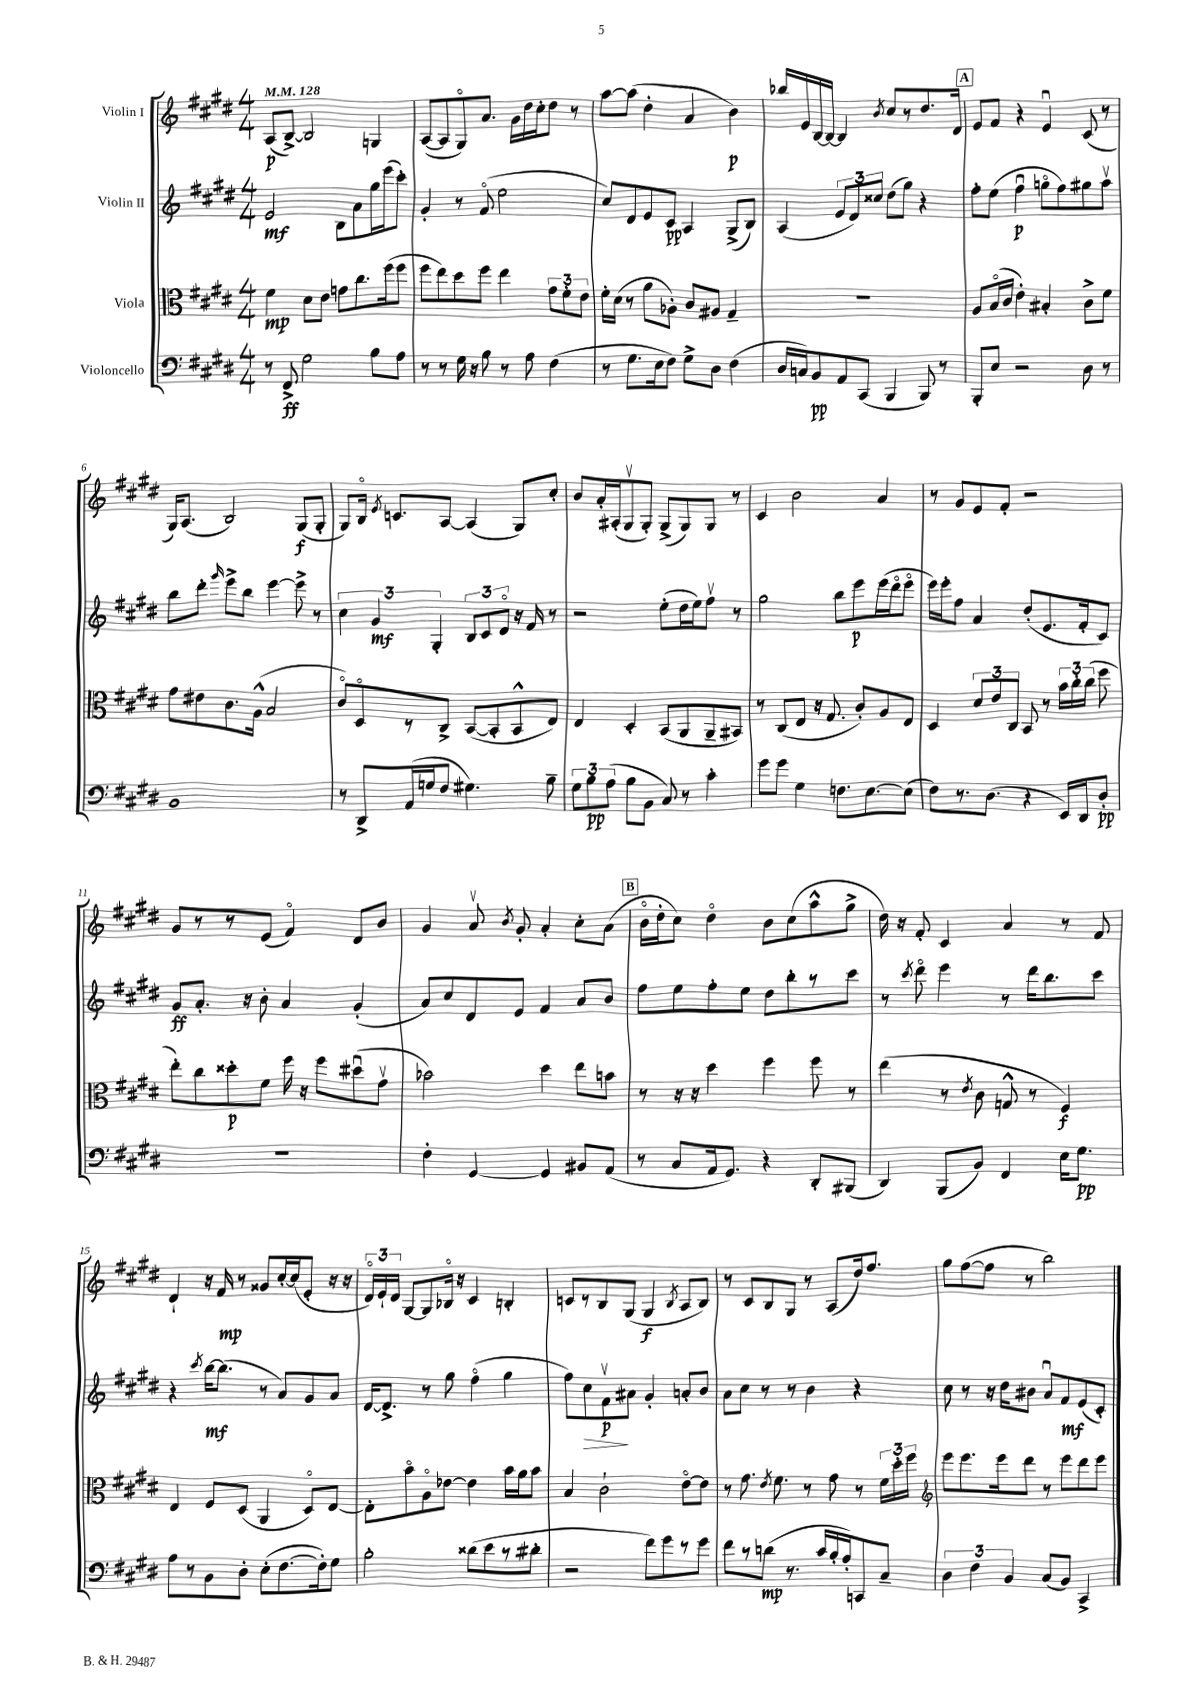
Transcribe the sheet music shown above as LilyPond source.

<<
\new StaffGroup <<
\new Staff = "s0" \with { instrumentName = "Violin I" } {
    \clef treble \key e \major \numericTimeSignature \time 4/4 \tempo 4 = 128
    \autoBeamOff a8[\p( b8]~->) b2 g4 |
    a8[~( a8 gis8\flageolet) a'8.] gis'16[ dis''16 cis''16-. dis''8] r8 |
    a''8[~ a''8]( dis''4-. a'4 b'4\p) |
    bes''16[ e'16 b16~ b16]~ b4 \acciaccatura { b'8 } cis''8[ r8 dis''8. dis'16] |
    \mark \markup { \box "A" } e'8[ fis'8] r4 e'4\downbow cis'8( r8 |
    gis16[) a8.]( b2) gis8[\f( gis8]-. |
    gis8[) b16]\flageolet \acciaccatura { e'8 } c'8.[ a8]~ a4( gis8[) cis''8]-. |
    b'8[ a'16-. ais16-.( gis8\upbow gis8]-.) gis8[->( gis8) gis8] r8 |
    cis'4 b'2 a'4 |
    r8 gis'8[ e'8 fis'8]-. r2 |
    gis'8[ r8 r8 e'8]( fis'4\flageolet) dis'8[ b'8] |
    gis'4 a'8\upbow \acciaccatura { b'8 } gis'8-. a'4-. cis''8[-. a'8]( |
    \mark \markup { \box "B" } b'16[\flageolet dis''16-. cis''8]) dis''4\flageolet b'8[ cis''8( a''8-^ gis''8]-> |
    dis''16) r16 fis'8-. cis'4 a'4 r8 fis'8 |
    dis'4-! r16 fis'16\mp r8 gisis'8[ cis''16~-. cis''16( e'8]-. r16 r16 |
    \tuplet 3/2 { dis'16[\flageolet) e'16-! dis'16] } gis8[~ gis8 bes16]\flageolet r16 cis'4 b4-. |
    c'8[ r8 b8 gis8]( gis4\f \acciaccatura { b8 } a8[ b8]) |
    r8 cis'8[ b8 gis8] r8 a8[( dis''16) fis''8.] |
    gis''8[ fis''8~( fis''8] r8 b''2) \bar "|." |
}
\new Staff = "s1" \with { instrumentName = "Violin II" } {
    \clef treble \key e \major \numericTimeSignature \time 4/4
    \autoBeamOff e'2\mf b8[ a'8 gis''16 e'''16( cis'''8]-.) |
    gis'4-. r8 fis'8\flageolet( e''2 |
    cis''8[) dis'8 e'8 cis'8]\pp a4 gis8[->( b8]) |
    a4( \tuplet 3/2 { e'8[ dis'8) cisis''8] } dis''8[( gis''8]) r4 |
    \mark \markup { \box "A" } fis''8[-. e''8]( fis''4\downbow\p g''8[\flageolet fis''8) gis''8 a''8]\upbow |
    b''8[ dis'''8]-. \grace { gis'''16 } e'''8[-> b''8] e'''4~ e'''8-> r8 |
    \tuplet 3/2 { cis''4 gis'4\mf gis4-. } \tuplet 3/2 { b8[ cis'8 dis'8]\flageolet } r16 fis'16 r8 |
    r2 e''8[-.( dis''16 e''16) fis''8]\upbow r8 |
    gis''2 b''8[ e'''8\p e'''16( dis'''16\flageolet e'''8]\flageolet |
    e'''16[) e'''16-. fis''8] a'4 dis''8[-.( e'8. fis'16-. cis'8]) |
    gis'8[\ff a'8.]-. r16 b'8-. a'4 gis'4-.( |
    a'8[) cis''8 dis'8 e'8] fis'4 a'8[ b'8] |
    \mark \markup { \box "B" } fis''8[ e''8 fis''8-. e''8] dis''8[ b''8-. r8 cis'''8] |
    r8 \acciaccatura { cis'''8 } dis'''8\flageolet e'''4 r8 dis'''16[ b''8. cis'''8] |
    r4 \acciaccatura { cis'''8 } b''16[~\mf b''8.]( r8 a'8[) gis'8 a'8] |
    dis'16[~ dis'8.]-> r8 gis''8 fis''4\flageolet( gis''4 |
    fis''8[) cis''8\> fis'8\upbow\p\! ais'8] gis'4-. a'8[-. b'8] |
    a'8[ cis''8] r8 r8 b'4 r4 |
    cis''8 r8 r16 dis''16[ bis'8] a'8[\downbow fis'8\mf e'8( cis'8]-.) \bar "|." |
}
\new Staff = "s2" \with { instrumentName = "Viola" } {
    \clef alto \key e \major \numericTimeSignature \time 4/4
    \autoBeamOff fis'4\mp dis'8[ e'8] g'8[ cis''8. fis''16( fis''8] |
    fis''8[ e''8) dis''8 fis''8] e''4 \tuplet 3/2 { gis'8[ fis'8-. e'8] } |
    fis'16[-. dis'16]( r8 a'8[ aes8]-.) cis'8[ ais8] gis4-- |
    R1 |
    \mark \markup { \box "A" } a8[ b16\flageolet( cis'16] e'4-.) bis4-. cis'8[-> fis'8] |
    gis'8[ eis'8 cis'8. a16]-^( b2 |
    cis'8[\flageolet) dis8\flageolet r8 cis8]-> b,8[~( b,8-. b,8-^ e8]) |
    e4 dis4-. b,8[( a,8 a,8-- bis,8]) |
    r8 cis8[( e8] r16 gis8. cis'8[-.) a8 e8] |
    dis4 \tuplet 3/2 { dis'8[ e'8 cis8] } b,8 r8 \tuplet 3/2 { b'16[ cis''16-. cis''16]( } fis''8 |
    e''8[-.) cis''8 disis''8-.\p fis'8] fis''16 r16 fis''8[ dis''8\downbow( gis'8]\upbow |
    bes'2) dis''4 e''8[ b'8] |
    \mark \markup { \box "B" } r8 r16 r16 dis''4 fis''4 fis''8 r8 |
    e''4( r8 \acciaccatura { e'8 } cis'8 g8-^ r8 fis4\f) |
    e4 fis8[ dis8]( a,4 dis8[\flageolet) e8]~ |
    e8[-. b'8\flageolet a8\flageolet ees'8]~ ees'4 b'16[ a'16 b'8] |
    b4 cis'2-! e'8[~\flageolet e'8] |
    r8 gis'8. \acciaccatura { e'8 } fis'8. r8 gis'8 r8 \tuplet 3/2 { fis'16[ dis''16-. fis''16] } |
    \clef treble e'''8[ e'''8. e'''16 dis'''8] r8 e'''8[ dis'''8 e'''8] \bar "|." |
}
\new Staff = "s3" \with { instrumentName = "Violoncello" } {
    \clef bass \key e \major \numericTimeSignature \time 4/4
    \autoBeamOff r8 fis,8->\ff gis2 b8[ a8] |
    r8 r8 gis16 r16 b8 r8 a8 fis4( |
    r8 gis8.[ e16 fis8]) gis8[-> dis8] fis4( |
    dis16[ c16) b,8\pp a,8 cis,8]( b,,4 b,,8) r8 |
    \mark \markup { \box "A" } b,,8[-. e8] r2 dis8 r8 |
    b,1 |
    r8 dis,8[-> a,16( g16 fis8] gis4.) b8-- |
    \tuplet 3/2 { gis8[ b8\pp a8]( } b8[ b,8] cis8) r8 cis'4-. |
    gis'8[ gis'8] gis4 f8.[ e8.~ e8]( |
    fis8[) r8. dis8.]( r4 e,16[) dis,16 dis8]-.\pp |
    r1 |
    fis4-. gis,4~ gis,4 bis,8[ a,8]( |
    \mark \markup { \box "B" } r8 cis8[ a,16 gis,8.]) r4 dis,8[-. bis,,8]( |
    dis,4) b,,8[( b,8]) fis,4 e16[ gis8.]\pp |
    a8[ r8 b,8 dis8]-. e8[-.( fis8.~ fis16-.) gis8] |
    b2-. disis'8[( e'8 r8 dis'8]-. |
    r2 fis'8[) gis'8 r8 gis'8] |
    fis'8[ r8 d'8]\mp( r8. cis'16[ b16-. a16-.) c,8 cis8]-- |
    \tuplet 3/2 { dis4 fis4 b,4 } cis8[( b,8]) cis,4-> \bar "|." |
}
>>
>>
